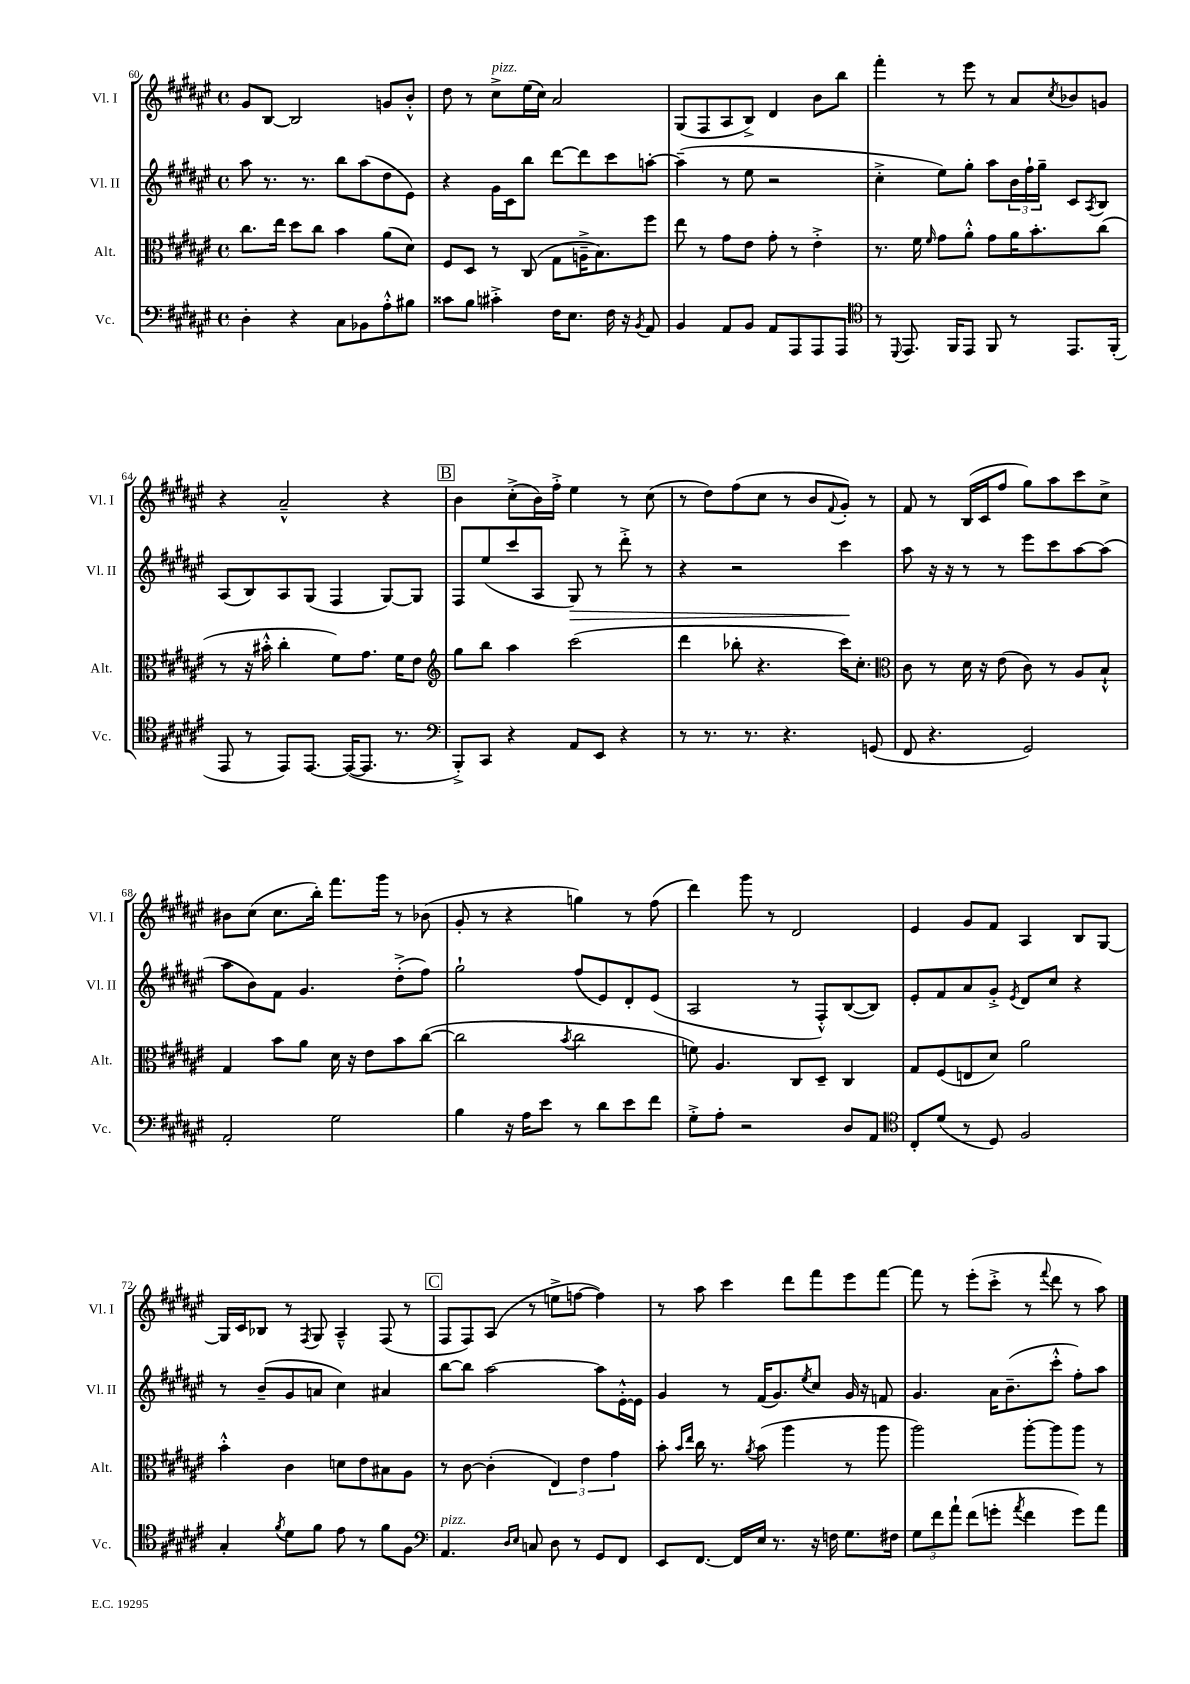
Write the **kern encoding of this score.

**kern	**kern	**kern	**kern
*staff4	*staff3	*staff2	*staff1
*clefF4	*clefC3	*clefG2	*clefG2
*k[f#c#g#d#a#e#]	*k[f#c#g#d#a#e#]	*k[f#c#g#d#a#e#]	*k[f#c#g#d#a#e#]
*M4/4	*M4/4	*M4/4	*M4/4
*met(c)	*met(c)	*met(c)	*met(c)
4D#'	8.cc#	8aa#	8g#
.	.	8.r	[8B
.	16ee#	.	.
4r	8dd#	.	2B]
.	.	8.r	.
.	8cc#	.	.
8C#	4b	8bb	.
8BB-	.	(8aa#	.
8A#'^^	(8a#	8dd#	8g
8B#	8d#)	8e#)	8b'^^
=	=	=	=
8c##	8F#	4r	8dd#
8B	8D#	.	8r
4c#'^	8r	16g#	8cc#^
.	.	16c#	.
.	(8C#	8bb	(16ee#
.	.	.	16cc#)
16F#	8G#	[8ddd#	2a#
8.E#	.	.	.
.	16A~^	8ddd#]	.
.	8.B)	.	.
16F#	.	8ccc#	.
16r	.	.	.
8qBB	.	.	.
8AA#	8ff#	[8aa'	.
=	=	=	=
4BB	8ee#	(4aa~]	(8G#
.	8r	.	8F#
8AA#	8g#	8r	8A#
8BB	8e#	8ee#	8B^)
8AA#	8g#'	2r	4d#
8AAA#	8r	.	.
8AAA#	4e#'^	.	8b
8AAA#	.	.	8bb
=	=	=	=
*clefC4	*	*	*
8r	8.r	4cc#'^	4fff#'
8qqDD#	.	.	.
8.EE#	.	.	.
.	16f#	.	.
.	16qqf#	.	.
.	8g#	8ee#)	8r
16FF#	.	.	.
8EE#	8a#'^^	8gg#'	8eee#
8FF#	8g#	8aa#	8r
8r	16a#	24b	8a#
.	.	24ff#`	.
.	8.b'	.	.
.	.	24gg#~	.
.	.	.	8qcc#
8.EE#	.	8c#	8b-
.	.	8qA#	.
.	(8cc#	8B	8g
(16FF#'	.	.	.
=	=	=	=
8EE#	8r	(8A#	4r
8r	16r	8B)	.
.	16b#'^^	.	.
8EE#)	4cc#'	8A#	2a#~^^
[8.EE#	.	(8G#	.
.	8f#)	4F#	.
(16EE#_	.	.	.
8.EE#]	8.g#	.	.
.	.	[8G#)	4r
8.r	16f#	.	.
.	8e#	8G#]	.
=	=	=	=
*clefF4	*clefG2	*	*
8BBB'^)	8gg#	8F#	4b
8CC#	8bb	(8ee#	.
4r	4aa#	8ccc#	(8cc#'^
.	.	8A#	16b)
.	.	.	16ff#'^
8AA#	(2ccc#	8G#)	4ee#
8EE#	.	8r	.
4r	.	8ddd#'^	8r
.	.	8r	(8cc#
=	=	=	=
8r	4ddd#	4r	8r
8.r	.	.	8dd#)
.	8bb-'	2r	(8ff#
8.r	.	.	.
.	4.r	.	8cc#
4.r	.	.	8r
.	.	.	8b
.	.	.	8qqf#
.	16ccc#)	4ccc#	8g#')
.	8.cc#'	.	.
(8GG	.	.	8r
=	=	=	=
*	*clefC3	*	*
8FF#	8c#	8aa#	8f#
4.r	8r	16r	8r
.	.	16r	.
.	16d#	8r	(16B
.	16r	.	16c#
.	(8e#	8r	8ff#
2GG#)	8c#)	8eee#	8gg#)
.	8r	8ccc#	8aa#
.	8A#	[8aa#	8ccc#
.	8B`^^	(8aa#]	8cc#^
=	=	=	=
2AA#'	4G#	8aa#	8b#
.	.	8b)	(8cc#
.	8b	8f#	8.cc#
.	8a#	4.g#	.
.	.	.	16bb')
2G#	16d#	.	8.fff#
.	16r	.	.
.	8e#	.	.
.	.	.	16ggg#
.	8b	(8dd#'^	8r
.	([8cc#	8ff#)	(8b-
=	=	=	=
4B	2cc#]	2gg#`	8g#'
.	.	.	8r
16r	.	.	4r
16A#	.	.	.
8e#	.	.	.
.	8qb	.	.
8r	2cc#	(8ff#	4gg)
8d#	.	8e#)	.
8e#	.	8d#'	8r
8f#	.	(8e#	(8ff#
=	=	=	=
8G#'^	8f)	2A#	4ddd#)
8A#'	4.A#	.	.
2r	.	.	8ggg#
.	.	.	8r
.	8C#	8r	2d#
.	8D#~	8F#'^^)	.
8D#	4C#	([8B	.
8AA#	.	8B])	.
=	=	=	=
*clefC4	*	*	*
8C#'	8G#	8e#'	4e#
(8d#	(8F#	8f#	.
8r	8E	8a#	8g#
8D#)	8d#)	8g#'^	8f#
.	.	8qe#	.
2F#	2a#	8d#	4A#
.	.	8cc#	.
.	.	4r	8B
.	.	.	[8G#
=	=	=	=
4G#'	4b'^^	8r	16G#]
.	.	.	16c#
.	.	(8b~	8B-
8qf#	.	.	.
8d#	4c#	8g#	8r
.	.	.	8qF#
8f#	.	8a	8G#
8e#	8d	4cc#)	4A#~^^
8r	8e#	.	.
8f#	8B#	4a#	(8F#
8F#	8A#	.	8r
=	=	=	=
*clefF4	*	*	*
4.AA#	8r	[8bb	8F#
.	[8c#	8bb]	8F#)
.	(4c#']	[2aa#	(8A#
16qqD#	.	.	.
16qqE#	.	.	.
8C	.	.	8r
8D#	6E#)	.	8ee^
8r	.	.	[8ff
.	6e#	.	.
8GG#	.	8aa#]	4ff])
.	6g#	.	.
8FF#	.	[16e#'^^	.
.	.	16e#]	.
=	=	=	=
8EE#	8b'	4g#	8r
.	16qqb	.	.
.	16qqee#	.	.
[8.FF#	16cc#	.	8aa#
.	8.r	.	.
.	.	8r	4ccc#
16FF#]	.	.	.
.	8qa#	.	.
16E#	(8b	(16f#	.
8.r	.	8.g#)	.
.	4aa#	.	8ddd#
.	.	8qee#	.
16r	.	8cc#	8fff#
16F	.	.	.
8.G#	8r	16g#	8eee#
.	.	16r	.
.	8aa#	8f	[8fff#
16F#	.	.	.
=	=	=	=
12G#	2aa#)	4.g#	8fff#]
12f#	.	.	.
.	.	.	8r
12a#`	.	.	.
(8f#	.	.	(8eee#'
8g'	.	16a#	8ccc#'^
.	.	(8.b~	.
8qa#	.	.	.
4f#	[8aa#'	.	8r
.	.	.	8qqfff#
.	8aa#]	8ccc#'^^	8ddd#
8g)	8aa#	8ff#')	8r
8a#	8r	8aa#	8aa#)
==	==	==	==
*-	*-	*-	*-
